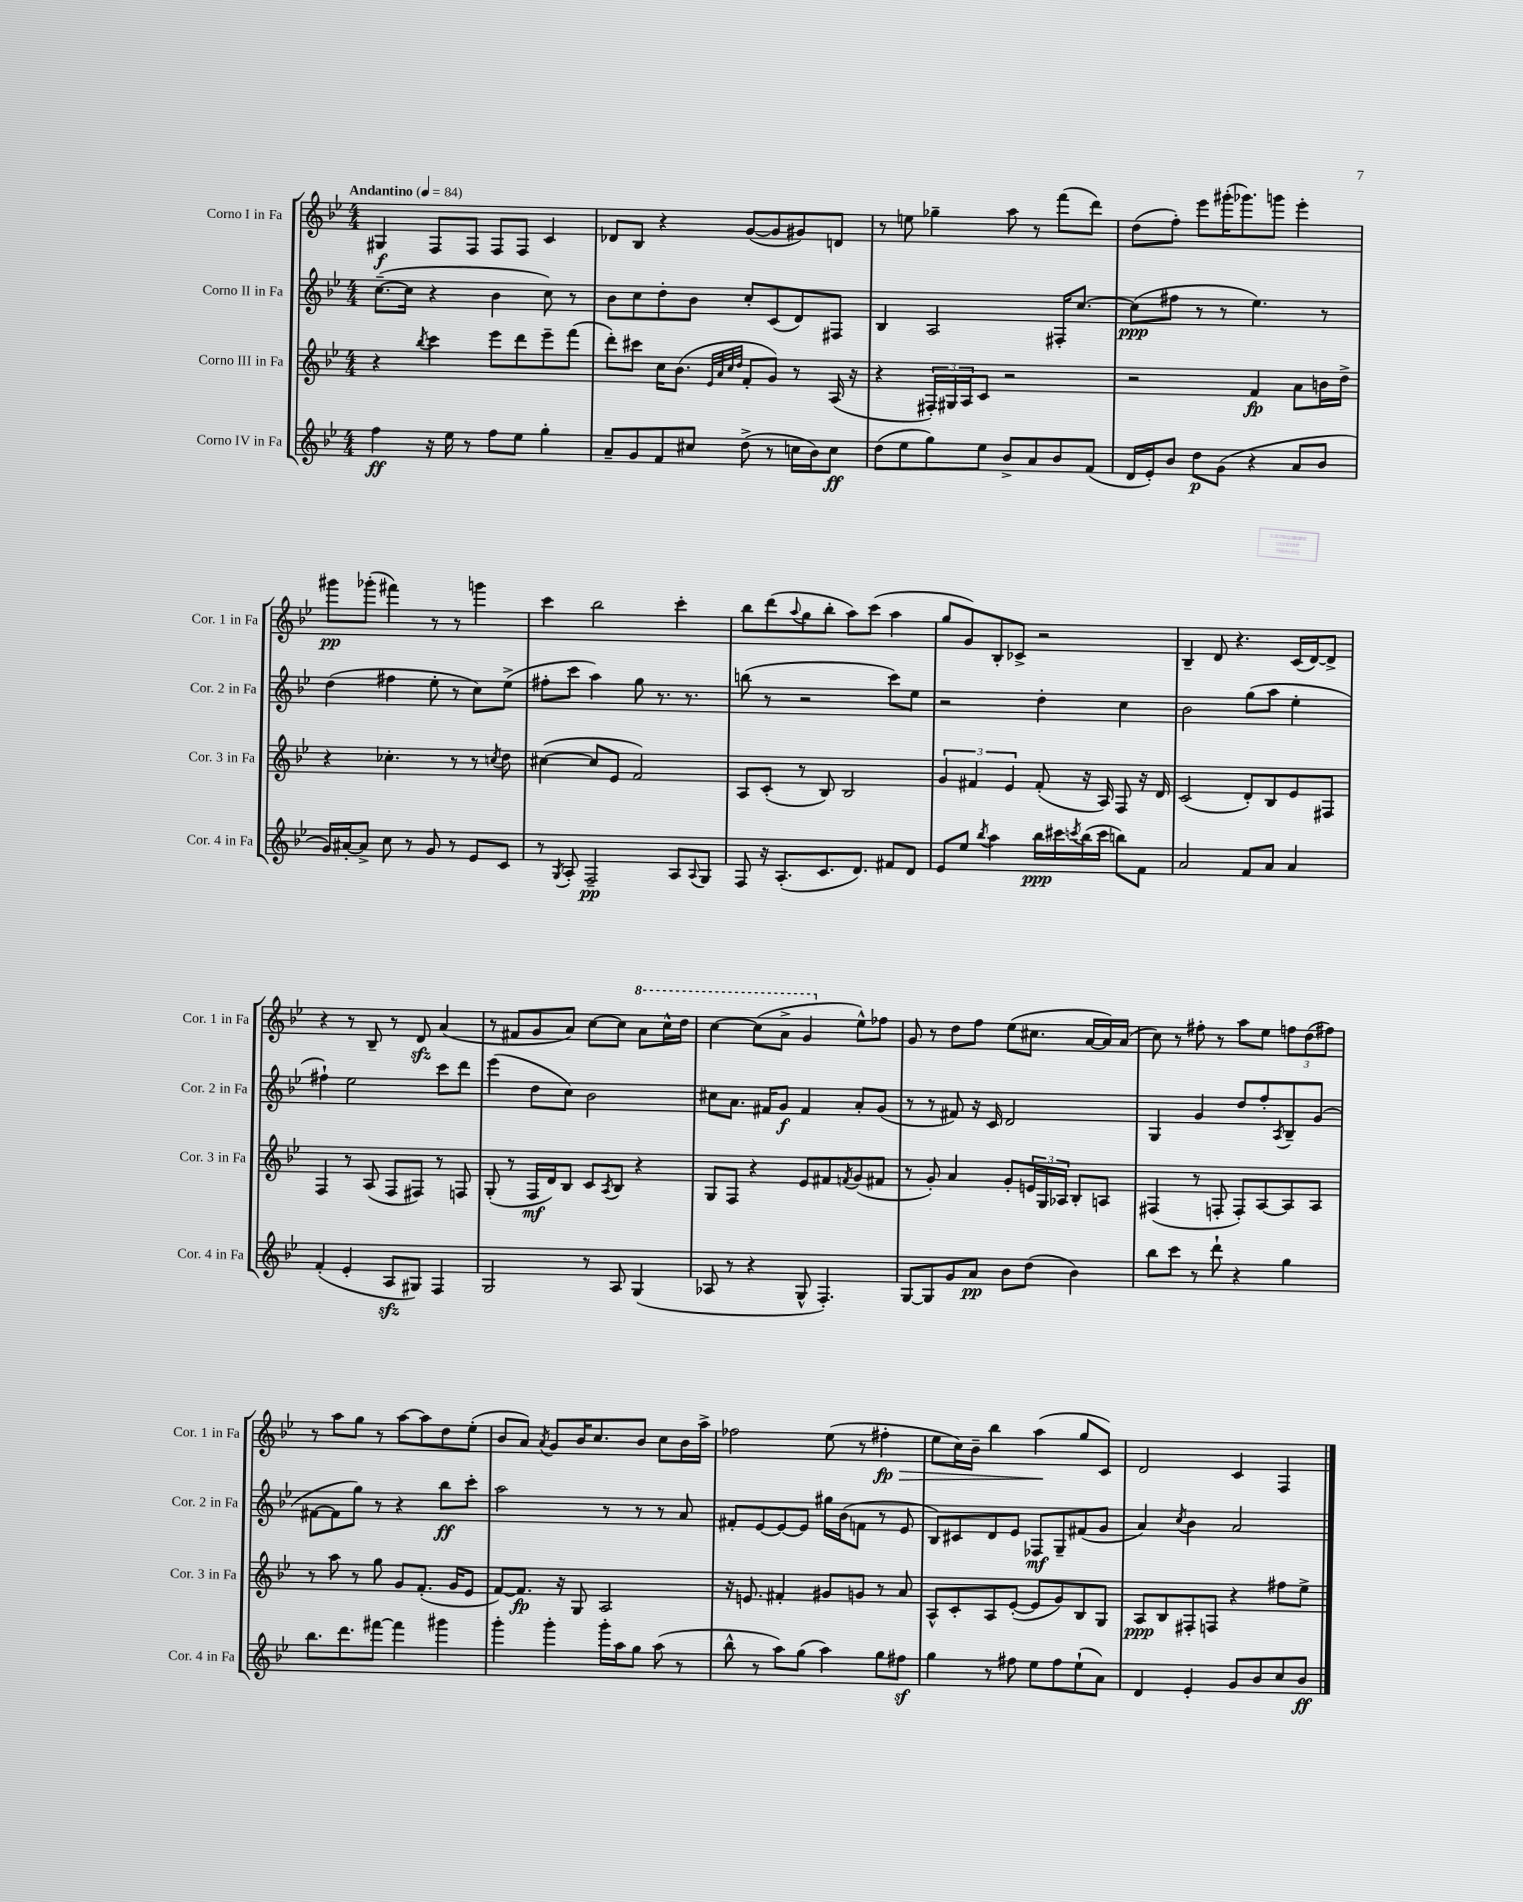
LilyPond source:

<<
\new StaffGroup <<
\new Staff = "s0" \with { instrumentName = "Corno I in Fa" shortInstrumentName = "Cor. 1 in Fa" } {
    \clef treble \key bes \major \numericTimeSignature \time 4/4 \tempo "Andantino" 4 = 84
    gis4\f f8 f8 f8 f8 c'4 |
    des'8 bes8 r4 g'8~( g'8 gis'8) d'8 |
    r8 e''8 ges''4-- a''8 r8 f'''8( d'''8) |
    d''8( f''8-.) ees'''8 gis'''16-.( ges'''8.) g'''8 ees'''4-. |
    gis'''8\pp ges'''8-.( fis'''4) r8 r8 g'''4 |
    c'''4 bes''2 c'''4-. |
    bes''8 d'''8( \appoggiatura { a''8 } g''8 bes''8-. a''8) c'''8( a''4 |
    g''8 g'8) bes8-. ces'8-> r2 |
    bes4-- d'8 r4. c'16( d'16~) d'8-> |
    r4 r8 bes8-- r8 d'8\sfz a'4( |
    r8 fis'8 g'8 a'8) c''8~ c''8 \ottava #1 a''8 c'''16-^ d'''16 |
    c'''4~ c'''8( a''8-> g''4 \ottava #0 ees''8-^) fes''8 |
    g'8 r8 d''8 f''8 ees''8( cis''8. a'16~ a'16) a'16( |
    c''8) r8 fis''8-. r8 a''8 ees''8 \tuplet 3/2 { f''8 d''8( fis''8) } |
    r8 a''8 g''8 r8 a''8~ a''8 d''8 ees''8-.( |
    bes'8 a'8) \acciaccatura { a'8 } g'8 bes'16 c''8. bes'8 c''8 bes'16 a''16-> |
    fes''2 ees''8( r8 fis''4-.\fp\> |
    ees''8 c''16) bes'16-- bes''4 a''4\!( g''8 c'8) |
    d'2 c'4 f4 \bar "|." |
}
\new Staff = "s1" \with { instrumentName = "Corno II in Fa" shortInstrumentName = "Cor. 2 in Fa" } {
    \clef treble \key bes \major \numericTimeSignature \time 4/4
    c''8.~--( c''16 r4 bes'4 c''8) r8 |
    bes'8 c''8 d''8-. bes'8 c''8-. c'8( d'8) fis8 |
    bes4 a2 fis16-. c''8.~ |
    c''8\ppp( fis''8 r8 r8 ees''4.) r8 |
    d''4( fis''4 ees''8-. r8 c''8) ees''8->( |
    fis''8-. c'''8 a''4) g''8 r8. r8. |
    b''8( r8 r2 c'''8) ees''8 |
    r2 d''4-. c''4 |
    bes'2 g''8( a''8 ees''4-. |
    fis''4-!) ees''2 c'''8 d'''8 |
    ees'''4( d''8 c''8) bes'2 |
    cis''8 a'8. fis'16 g'8\f fis'4 a'8-. g'8( |
    r8 r8 fis'8) r16 c'16 d'2 |
    g4 g'4 d''8 f''8-. \acciaccatura { a8 } bes8-- g'8( |
    fis'8~ fis'8 g''8) r8 r4 bes''8\ff c'''8-. |
    a''2 r8 r8 r8 a'8 |
    fis'8-. ees'8~ ees'8~ ees'8 gis''16 bes'16( f'8 r8 ees'8 |
    bes8) cis'8 d'8 ees'8 fes8\mf g8-- fis'8( g'8 |
    a'4) \acciaccatura { c''8 } bes'4 a'2 \bar "|." |
}
\new Staff = "s2" \with { instrumentName = "Corno III in Fa" shortInstrumentName = "Cor. 3 in Fa" } {
    \clef treble \key bes \major \numericTimeSignature \time 4/4
    r4 \acciaccatura { bes''8 } c'''4 ees'''8 d'''8 ees'''8-- f'''8( |
    d'''8-.) cis'''8 c''16 bes'8.( \grace { ees'32 a'32 c''32 d''32 } f'8-. g'8) r8 a16( r16 |
    r4 \tuplet 3/2 { fis16-.) gis16 a16 } c'8 r2 |
    r2 f'4\fp a'8 b'16 d''16-> |
    r4 ces''4.-. r8 r8 \acciaccatura { c''8 } d''8 |
    cis''4~( cis''8 ees'8 f'2) |
    a8 c'8-.( r8 bes8) bes2 |
    \tuplet 3/2 { g'4 fis'4 ees'4 } fis'8-.( r16 a16) f8 r16 d'16 |
    c'2( d'8-.) bes8 ees'8 fis8 |
    f4 r8 a8( f8 fis8) r8 f8 |
    g8-.( r8 f16\mf d'16) bes8 c'8 \acciaccatura { a8 } bes8 r4 |
    g8 f8 r4 ees'8 fis'8 \acciaccatura { f'8 } g'8( fis'8 |
    r8 g'8-.) a'4 g'8-. \tuplet 3/2 { e'16 g16 aes16 } bes8-. a8 |
    fis4( r8 f8-. f8-.) a8~ a8 a8 |
    r8 a''8 r8 g''8 g'8 f'8.-.( g'16 ees'8 |
    f'8~) f'8.\fp r16 g8 a2 |
    r16 e'8. fis'4-. gis'8 g'8 r8 a'8 |
    a8-^ c'8-. a8 ees'8~-.( ees'8 g'8) bes8 g8 |
    a8\ppp bes8 fis8-. f8 r4 fis''8 ees''8-> \bar "|." |
}
\new Staff = "s3" \with { instrumentName = "Corno IV in Fa" shortInstrumentName = "Cor. 4 in Fa" } {
    \clef treble \key bes \major \numericTimeSignature \time 4/4
    f''4\ff r16 ees''16 r8 f''8 ees''8 g''4-. |
    a'8-- g'8 f'8 cis''8 d''8->( r8 c''16 bes'16) c''8\ff |
    d''8( ees''8 g''8) ees''8 bes'8-> a'8 bes'8 f'8( |
    d'16 ees'16-.) bes'8 d''8\p g'8( r4 a'8 bes'8 |
    g'16) ais'16~-. ais'8-> c''8 r8 g'8 r8 ees'8 c'8 |
    r8 \acciaccatura { g8 } a8-. f2--\pp a8 \appoggiatura { a8 } g8 |
    f8 r16 a8.-.( c'8. d'8.) fis'8 d'8 |
    ees'8 ees''8 \acciaccatura { bes''8 } a''4 bes''16\ppp cis'''16 \acciaccatura { c'''8 } bes''16( c'''16 b''8) f'8 |
    a'2 f'8 a'8 a'4 |
    f'4-.( ees'4-. a8\sfz gis8) f4 |
    g2 r8 a8 g4( |
    aes8 r8 r4 g8-^ f4.-.) |
    g8~ g8 g'8 a'8\pp bes'8 d''8( bes'4) |
    bes''8 c'''8 r8 d'''8-! r4 g''4 |
    bes''8. d'''8. fis'''8~ fis'''4 gis'''4 |
    g'''4-. g'''4-. g'''16-. a''16 g''8 a''8( r8 |
    bes''8-^ r8 a''8) g''8( a''4) g''8 fis''8\sf |
    g''4 r8 fis''8 ees''8 fis''8 ees''8-!( a'8) |
    d'4 ees'4-. g'8 bes'8 c''8 bes'8\ff \bar "|." |
}
>>
>>
\layout { \context { \Score \remove "Bar_number_engraver" } }
